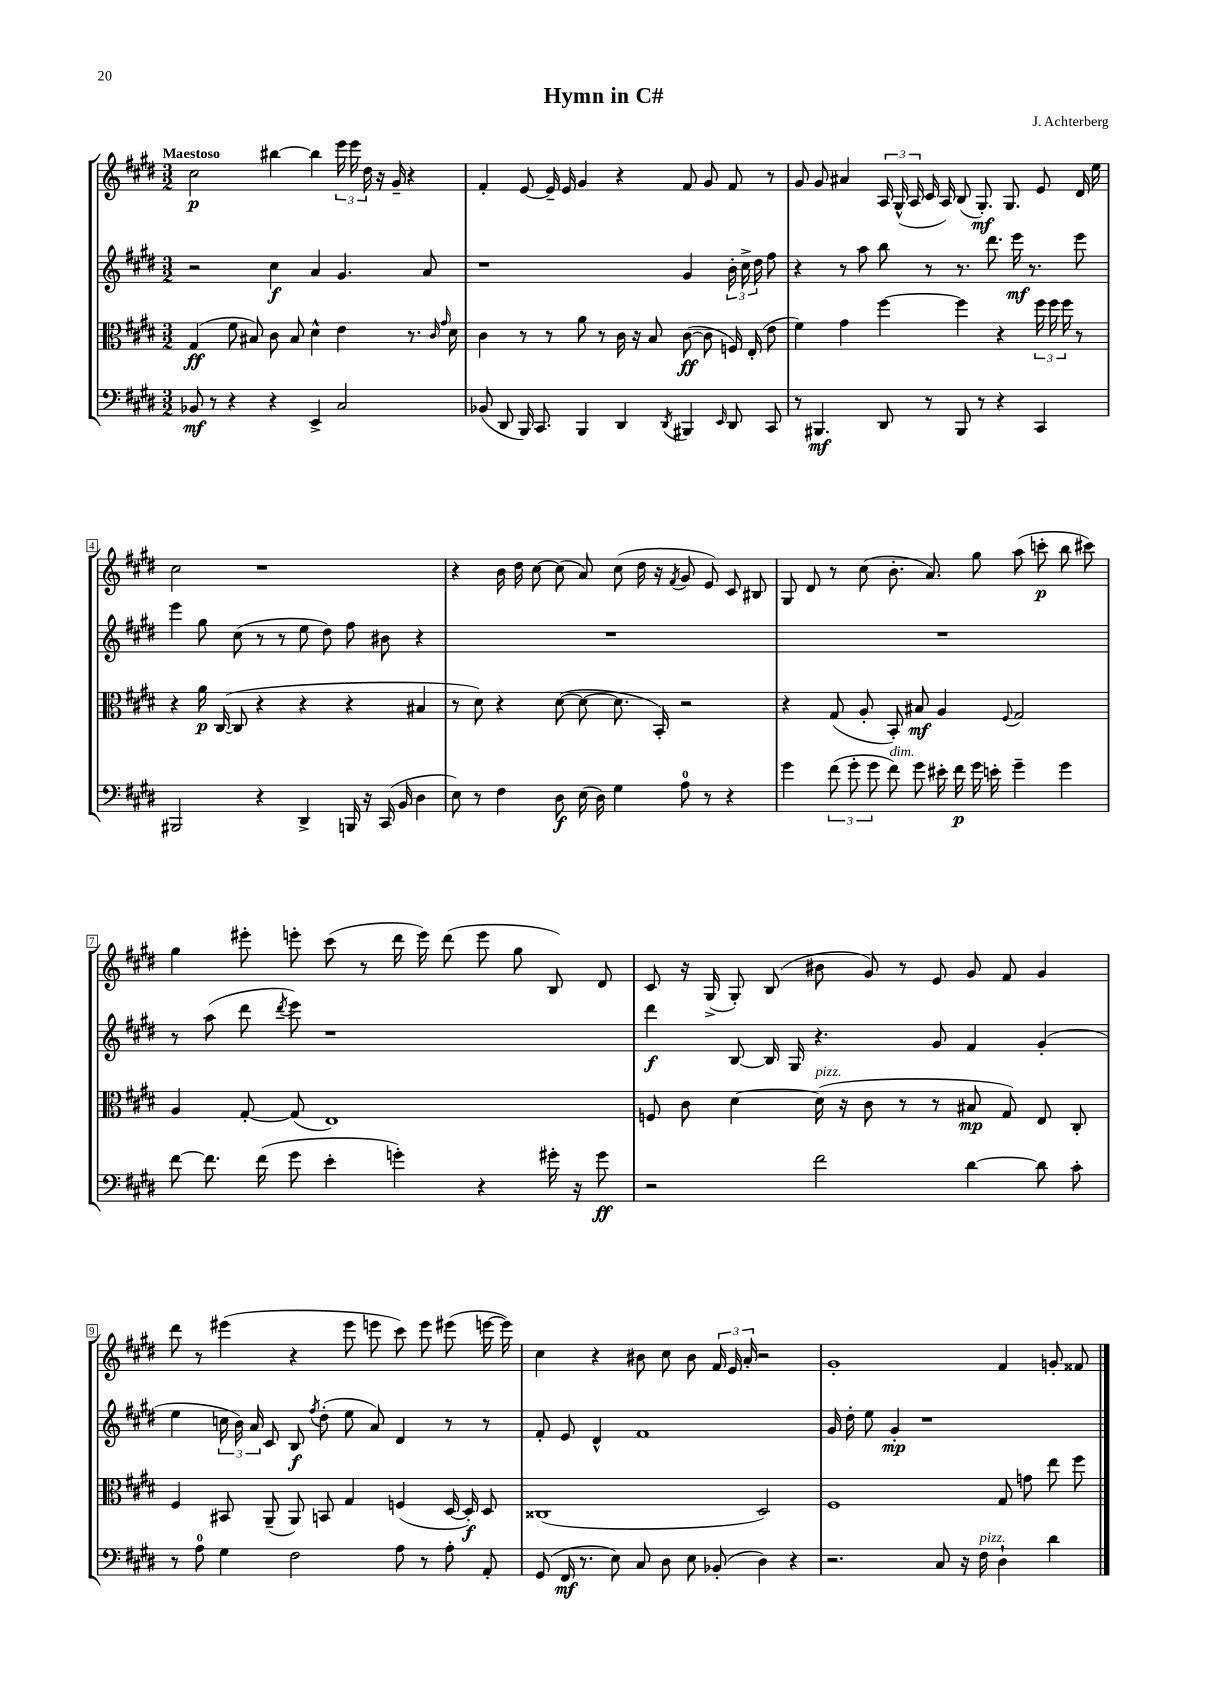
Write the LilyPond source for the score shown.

\header { title = "Hymn in C#" composer = "J. Achterberg" }
<<
\new StaffGroup <<
\new Staff = "s0" {
    \clef treble \key e \major \numericTimeSignature \time 3/2 \tempo "Maestoso"
    \autoBeamOff cis''2\p bis''4~ bis''4 \tuplet 3/2 { e'''16 e'''16 dis''16 } r16 gis'16-- r4 |
    fis'4-. e'8~ e'16-- e'16 gis'4 r4 fis'8 gis'8 fis'8 r8 |
    gis'8 gis'8 ais'4 \tuplet 3/2 { a16 gis16-^( a16 } cis'16 a16) b8( gis8.-.\mf) gis8. e'8 dis'16 e''16 |
    cis''2 r1 |
    r4 b'16 dis''16 cis''8~ cis''8( a'8) cis''8( dis''16 r16 \acciaccatura { fis'8 } gis'8 e'8) cis'8 bis8 |
    gis8 dis'8 r8 cis''8( b'8.-. a'8.) gis''8 a''8( c'''8-.\p b''8 cis'''8) |
    gis''4 eis'''8-. e'''8-. cis'''8( r8 dis'''16 e'''16) dis'''8( e'''8 gis''8 b8) dis'8 |
    cis'8 r16 gis16->( gis8-.) b8( bis'8 gis'8) r8 e'8 gis'8 fis'8 gis'4 |
    dis'''8 r8 eis'''4( r4 eis'''8 e'''8 cis'''8) e'''8 eis'''8( e'''16~ e'''16) |
    cis''4 r4 bis'8 cis''8 bis'8 \tuplet 3/2 { fis'16 e'16 a'16-. } r2 |
    gis'1-. fis'4 g'8-. fisis'8 \bar "|." |
}
\new Staff = "s1" {
    \clef treble \key e \major \numericTimeSignature \time 3/2
    \autoBeamOff r2 cis''4\f a'4 gis'4. a'8 |
    r1 gis'4 \tuplet 3/2 { b'16-. cis''16-> dis''16 } fis''8 |
    r4 r8 a''8 b''8 r8 r8. dis'''8. e'''16\mf r8. e'''8 |
    e'''4 gis''8 cis''8( r8 r8 e''8 dis''8) fis''8 bis'8 r4 |
    R1. |
    R1. |
    r8 a''8( dis'''8 \acciaccatura { dis'''8 } e'''8) r1 |
    dis'''4\f b8~ b16 gis16 r4. gis'8 fis'4 gis'4-.( |
    e''4 \tuplet 3/2 { c''16 b'16) a'16 } cis'8 b8\f \acciaccatura { fis''8 } dis''8-.( e''8 a'8) dis'4 r8 r8 |
    fis'8-. e'8 dis'4-^ fis'1 |
    gis'16 dis''16-. e''8 gis'4-.\mp r1 \bar "|." |
}
\new Staff = "s2" {
    \clef alto \key e \major \numericTimeSignature \time 3/2
    \autoBeamOff gis4\ff( fis'8 bis8) cis'8 bis8 dis'4-^ e'4 r8. \grace { cis'16 gis'16 } dis'16 |
    cis'4 r8 r8 a'8 r8 cis'16 r16 b8 cis'8~\ff( cis'8 f16) e16-.( e'8 |
    fis'4) gis'4 fis''4~ fis''4 r4 \tuplet 3/2 { fis''16 fis''16 fis''16 } r8 |
    r4 a'16\p cis16~( cis8 r4 r4 r4 bis4 |
    r8 dis'8) r4 dis'8~( dis'8~ dis'8. b,16-.) r2 |
    r4 gis8( a8-. b,8-.) bis8\mf a4 \appoggiatura { fis8 } gis2 |
    a4 gis8~-. gis8( e1) |
    f8 cis'8 dis'4~ dis'16^\markup { \italic "pizz." }( r16 cis'8 r8 r8 bis8\mp gis8) e8 cis8-. |
    fis4 bis,8 a,8--( a,8) b,8 gis4 f4( dis16~ dis16-.\f) dis8 |
    cisis1( dis2) |
    fis1 gis8 g'8 e''8 fis''8 \bar "|." |
}
\new Staff = "s3" {
    \clef bass \key e \major \numericTimeSignature \time 3/2
    \autoBeamOff bes,8\mf r8 r4 r4 e,4-> cis2 |
    bes,8( dis,8 b,,16) cis,8. b,,4 dis,4 \acciaccatura { dis,8 } bis,,4 \grace { e,16 } dis,8 cis,8 |
    r8 bis,,4.\mf dis,8 r8 bis,,8 r8 r4 cis,4 |
    bis,,2 r4 dis,4-> b,,16 r16 cis,16( b,16 dis4 |
    e8) r8 fis4 dis8\f e16( dis16) gis4 a8-0 r8 r4 |
    gis'4 \tuplet 3/2 { fis'8( gis'8-. gis'8 } fis'8^\markup { \italic "dim." }) gis'8 eis'16-. fis'16\p gis'16 e'16-. gis'4-- gis'4 |
    fis'8~ fis'8. fis'16( gis'8 e'4-. g'4-.) r4 gis'16-. r16 gis'8\ff |
    r2 fis'2 dis'4~ dis'8 cis'8-. |
    r8 a8-0 gis4 fis2 a8 r8 a8-. a,8-. |
    gis,8( fis,16\mf r8. e8) cis8 dis8 e8 bes,8-.( dis4) r4 |
    r2. cis8 r16 fis16^\markup { \italic "pizz." } dis4-! dis'4 \bar "|." |
}
>>
>>
\layout { \context { \Score \override BarNumber.stencil = #(make-stencil-boxer 0.1 0.3 ly:text-interface::print) } }
